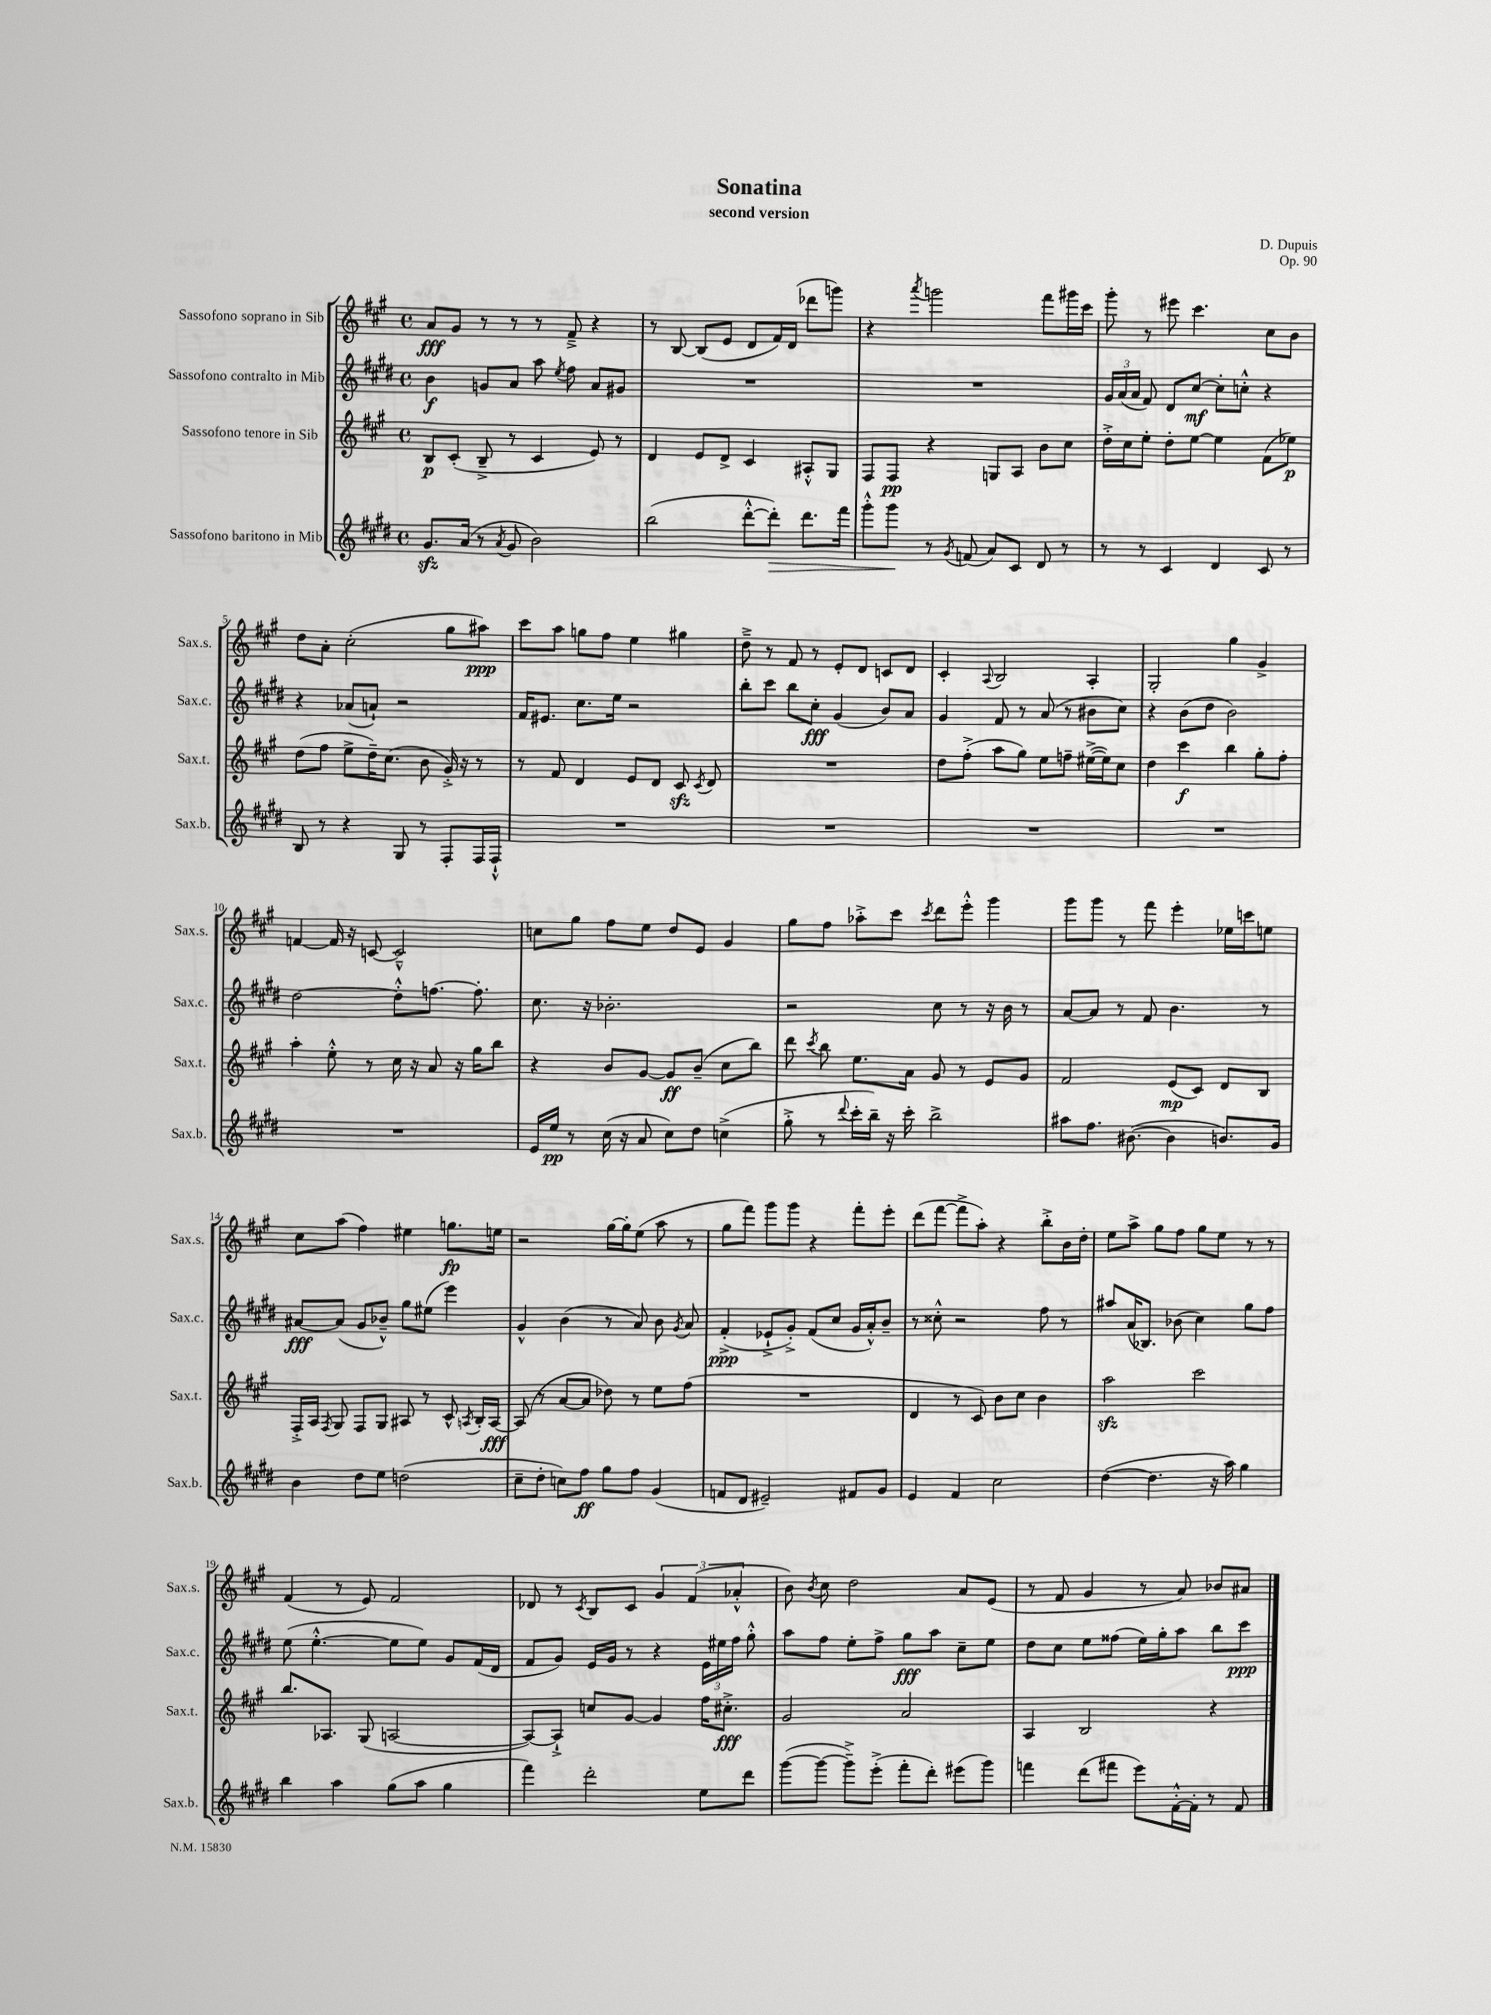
\header { title = "Sonatina" composer = "D. Dupuis" subtitle = "second version" opus = "Op. 90" }
<<
\new StaffGroup <<
\new Staff = "s0" \with { instrumentName = "Sassofono soprano in Sib" shortInstrumentName = "Sax.s." } {
    \clef treble \key a \major \defaultTimeSignature \time 4/4
    \autoBeamOff a'8[\fff gis'8] r8 r8 r8 fis'8---> r4 |
    r8 b8~ b8[( e'8] d'8[ fis'16) d'16]( des'''8[ g'''8]) |
    r4 \acciaccatura { a'''8 } g'''2 fis'''8[ gis'''16 cis'''16] |
    gis'''8-. r8 eis'''8 cis'''4. cis''8[ b'8] |
    d''8[ a'8]-. cis''2-.( gis''8[ ais''8]\ppp) |
    cis'''8[ a''8] g''8[ fis''8] e''4 gis''4 |
    d''8---> r8 fis'8 r8 e'8[-. d'8] c'8[ d'8] |
    cis'4-. \appoggiatura { a8 } b2 a4-. |
    gis2-. gis''4 gis'4-> |
    f'4~ f'16 r16 c'8~ c'2---^ |
    c''8[ gis''8] fis''8[ e''8] d''8[ e'8] gis'4 |
    gis''8[ fis''8] aes''8[-.-> cis'''8] \acciaccatura { cis'''8 } d'''8[ e'''8]-.-^ gis'''4 |
    gis'''8[ gis'''8] r8 fis'''8 e'''4-. ees''16[ c'''16 e''8] |
    cis''8[ a''8]( fis''4) eis''4 g''8.[\fp e''16] |
    r2 gis''16[~ gis''16-. e''8]( a''8 r8 |
    gis''8[ fis'''8]) gis'''8[ gis'''8] r4 fis'''8[-. e'''8]-. |
    d'''8[( fis'''8]~ fis'''8[-> a''8]-.) r4 b''8[-.-> b'16 d''16]-. |
    e''8[ a''8]-> gis''8[ fis''8] gis''8[ e''8] r8 r8 |
    fis'4( r8 e'8) fis'2 |
    des'8 r8 \acciaccatura { cis'8 } b8[ cis'8] \tuplet 3/2 { gis'4 fis'4( aes'4-.-^ } |
    b'8) \acciaccatura { b'8 } cis''8 d''2 a'8[ e'8]( |
    r8 fis'8 gis'4 r8 a'8) bes'8[ ais'8] \bar "|." |
}
\new Staff = "s1" \with { instrumentName = "Sassofono contralto in Mib" shortInstrumentName = "Sax.c." } {
    \clef treble \key e \major \defaultTimeSignature \time 4/4
    \autoBeamOff b'4\f g'8[ a'8] a''8 \acciaccatura { e''8 } fis''8 a'8[ gis'8] |
    R1 |
    R1 |
    \tuplet 3/2 { gis'16[ a'16( a'16] } fis'8) dis'8[ cis''8]~\mf cis''8[-. c''8]-.-^ r4 |
    r4 aes'8[( a'8]-!) r2 |
    fis'16[ eis'8.] cis''8.[ e''16] r2 |
    b''8[-. cis'''8] b''8[ cis''8]-.\fff gis'4( b'8[) a'8] |
    gis'4 fis'8 r8 a'8( r8 bis'8[ cis''8]) |
    r4 b'8[( dis''8] b'2) |
    dis''2~ dis''8[-.-^ f''8.]~ f''8.-. |
    cis''8. r16 bes'2.-. |
    r2 cis''8 r8 r16 b'16 r8 |
    a'8[~ a'8] r8 fis'8 b'4. r8 |
    ais'8[~\fff ais'8]( gis'8[ bes'8]---^) gis''8[ eis''8]( e'''4) |
    gis'4-^ b'4( r8 a'8) b'8 \acciaccatura { gis'8 } a'8 |
    fis'4-.->\ppp( ees'8[-!-> gis'8]-.->) fis'8[( cis''8] gis'16[ a'16-.-^) b'8]-- |
    r8 cisis''8-.-^ r2 fis''8 r8 |
    ais''8[ a'16( bes8.]) bes'8( cis''4) gis''8[ fis''8] |
    e''8( e''4.~-.-^ e''8[ e''8]) gis'8[ fis'16( dis'16] |
    fis'8[ gis'8]) e'16[ gis'16] r8 r4 \tuplet 3/2 { e'16[ eis''16 fis''16] } gis''8-.-^ |
    a''8[ fis''8] e''8[-. fis''8]-> gis''8[\fff a''8] cis''8[-- e''8] |
    dis''8[ cis''8] e''8[ fisis''8]( e''16[) gis''16-. a''8] b''8[ cis'''8]\ppp \bar "|." |
}
\new Staff = "s2" \with { instrumentName = "Sassofono tenore in Sib" shortInstrumentName = "Sax.t." } {
    \clef treble \key a \major \defaultTimeSignature \time 4/4
    \autoBeamOff b8[\p cis'8]-.( b8---> r8 cis'4 e'8) r8 |
    d'4 e'8[ d'8]-> cis'4 ais8[-.-^ gis8] |
    fis8[ fis8]\pp r4 g8[ a8] b'8[ cis''8] |
    d''16[-.-> cis''16 e''8]-. d''8[-. e''8]~ e''4 fis'8[( ees''8]\p) |
    d''8[( fis''8] e''8[-> d''16--) cis''8.]( b'8 gis'16-.->) r16 r8 |
    r8 fis'8 d'4 e'8[ d'8] cis'8\sfz \acciaccatura { cis'8 } d'8 |
    R1 |
    d''8[ fis''8]-.->( a''8[ gis''8]) e''8[ f''8]-- eis''16[~->( eis''16) cis''8] |
    d''4 cis'''4\f b''4 gis''8[-. fis''8]-. |
    a''4-. e''8-.-^ r8 cis''16 r16 a'8 r16 gis''16[ b''8] |
    r4 b'8[ gis'8]~ gis'8[\ff b'8]--( cis''8[ b''8]) |
    d'''8 \acciaccatura { cis'''8 } b''8 e''8.[ a'16] gis'8 r8 e'8[ gis'8] |
    fis'2 e'8[\mp( cis'8]) d'8[ b8] |
    fis16[-.-> a16] \acciaccatura { fis8 } gis8 fis8[ gis8] ais8 r8 cis'8-^ \acciaccatura { a8 } b16[-. a16]~\fff |
    a8( r8 a'8[~ a'8] des''8) r8 e''8[ fis''8]( |
    R1 |
    d'4 r8 cis'8) b'8[ cis''8] b'4 |
    a''2\sfz cis'''2 |
    b''8.[ aes8.] gis8( a2~ |
    a8[~) a8]-!-> c''8[ gis'8]~ gis'4 fis''16[ cis''8.]-.->\fff |
    gis'2 a'2 |
    a4 b2 r4 \bar "|." |
}
\new Staff = "s3" \with { instrumentName = "Sassofono baritono in Mib" shortInstrumentName = "Sax.b." } {
    \clef treble \key e \major \defaultTimeSignature \time 4/4
    \autoBeamOff gis'8.[\sfz a'16]( r8 \acciaccatura { a'8 } gis'8 b'2) |
    b''2( dis'''8[~-.-^ dis'''8]-.\>) dis'''8.[ fis'''16] |
    gis'''8[-.-^ gis'''8]\! r8 \acciaccatura { gis'8 } f'8( a'8[) cis'8] dis'8 r8 |
    r8 r8 cis'4 dis'4 cis'8 r8 |
    b8 r8 r4 gis8 r8 fis8[-. fis16 fis16]-!-^ |
    R1 |
    R1 |
    R1 |
    R1 |
    R1 |
    e'16[ e''16]\pp r8 cis''16( r16 a'8 cis''8[) dis''8] c''4->( |
    gis''8-.-> r8 \appoggiatura { dis'''8 } cis'''16[-. b''16]--) r16 cis'''16-. b''2-> |
    ais''8[ fis''8.] bis'8.~( bis'4 b'8.[) gis'16] |
    b'4 dis''8[ e''8] d''2( |
    cis''8[-- dis''8]-. c''8[) fis''8]\ff gis''8[ fis''8] gis'4( |
    f'8[ dis'8] eis'2--) fis'8[ gis'8] |
    e'4 fis'4 cis''2 |
    dis''4~( dis''4. r16 a''16) gis''4 |
    b''4 a''4 gis''8[( a''8] gis''4 |
    fis'''4) dis'''2-. e''8[ dis'''8] |
    gis'''8[~( gis'''8]~ gis'''8[--->) e'''8]-.->( fis'''8[-. dis'''8]-.) eis'''8[( gis'''8]) |
    f'''4 dis'''8[( fis'''8] e'''8[) fis'16~-.-^ fis'16]-. r8 fis'8 \bar "|." |
}
>>
>>
